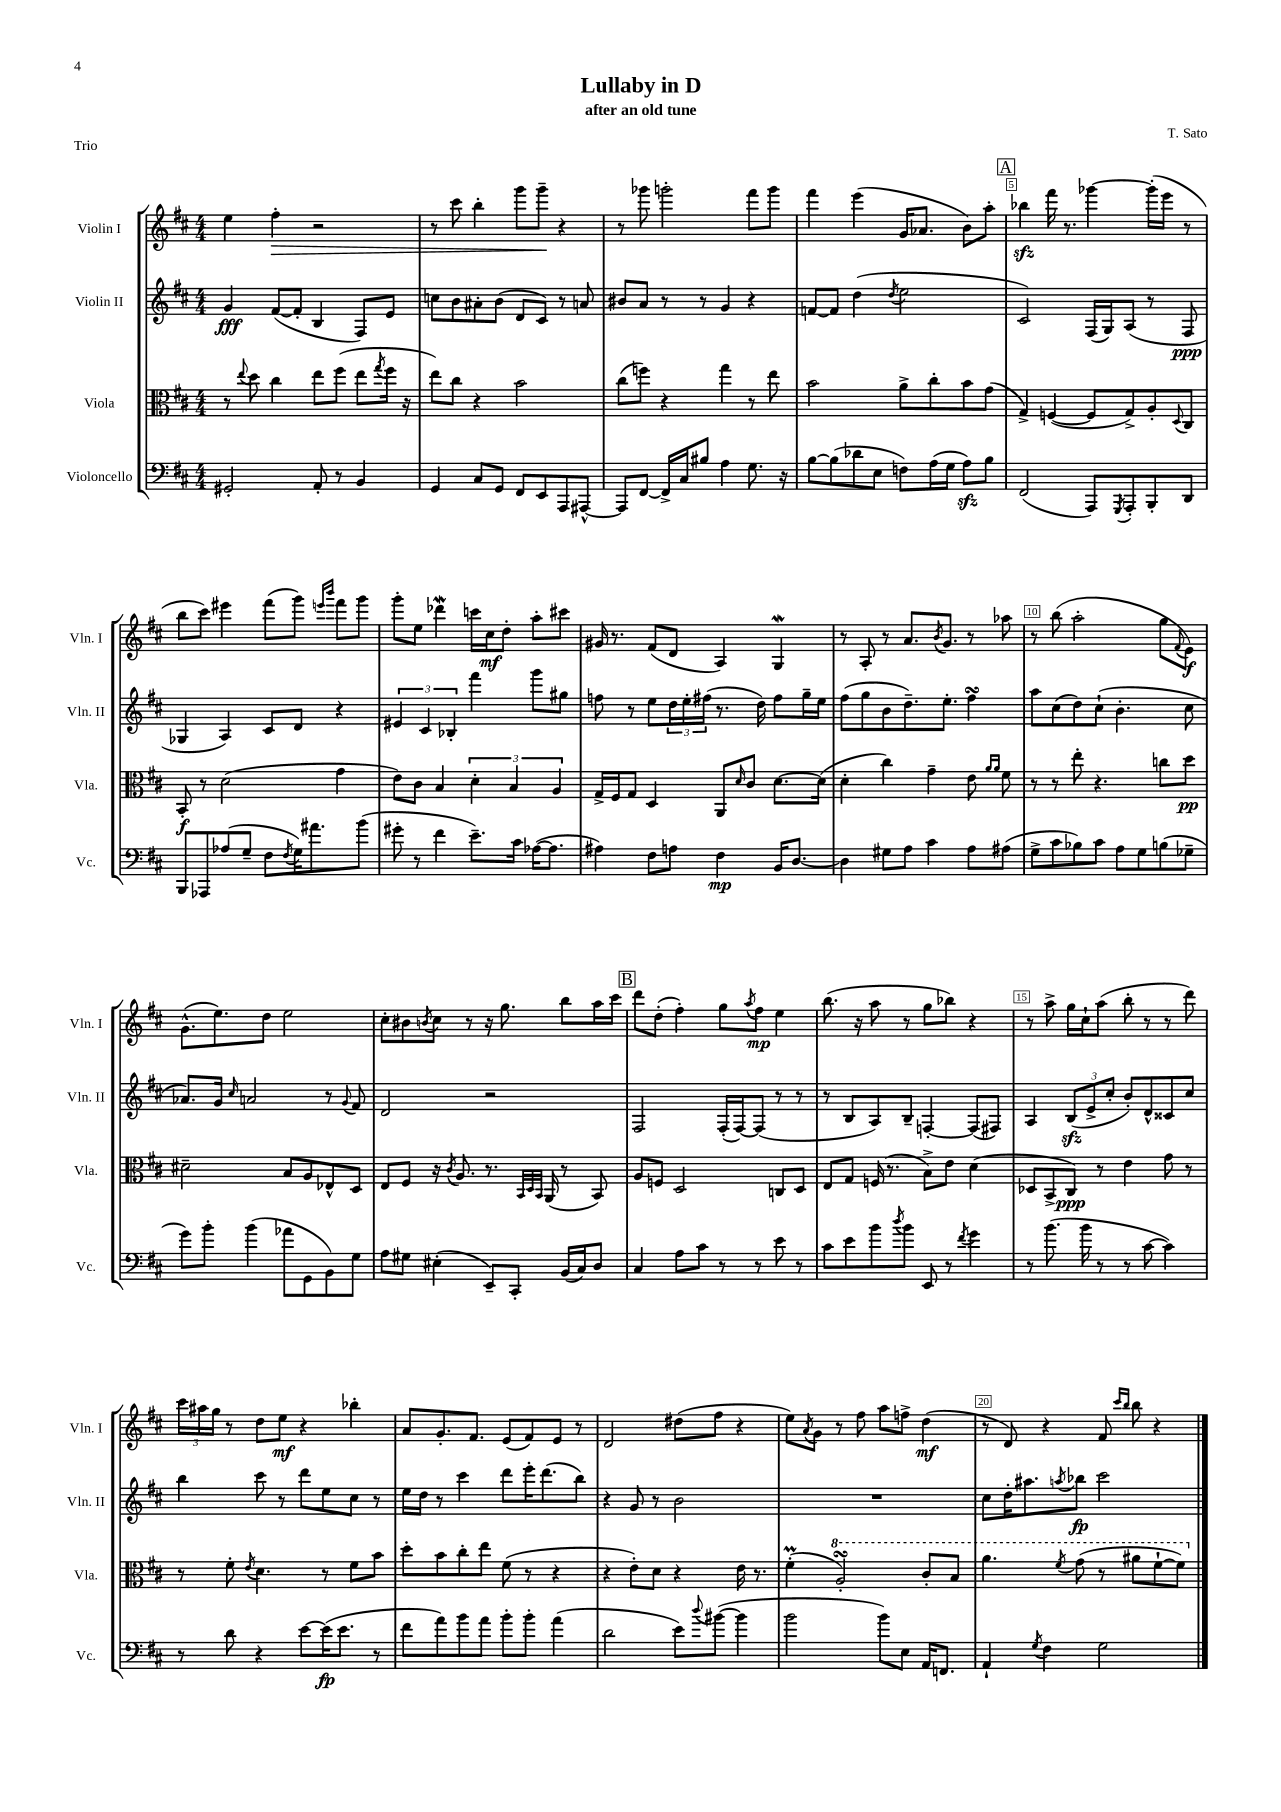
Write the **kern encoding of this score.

**kern	**kern	**kern	**kern
*staff4	*staff3	*staff2	*staff1
*clefF4	*clefC3	*clefG2	*clefG2
*k[f#c#]	*k[f#c#]	*k[f#c#]	*k[f#c#]
*M4/4	*M4/4	*M4/4	*M4/4
2GG#'/	8r	4g/	4ee\
.	8qqee/	.	.
.	8dd\	.	.
.	4cc#\	([8f#/L	4ff#'\
.	.	8f#'/]J	.
8AA'/	8ee\L	4B/	2r
8r	(8ff#\J	.	.
4BB/	8ee\L	8F#/L)	.
.	8qgg/	.	.
.	16ff#\Jk	8e/J	.
.	16r	.	.
=	=	=	=
4GG/	8ee\L)	8cc\L	8r
.	8cc#\J	8b\	8ccc#\
8C#/L	4r	8a#'\	4bb'\
8GG/J	.	(8b\J	.
8FF#/L	2b\	8d/L	8ggg\L
8EE/	.	8c#/J)	8ggg~\J
8AAA/	.	8r	4r
[8AAA#^^/J	.	8a/	.
=	=	=	=
8AAA#/]L	(8cc#\L	8b#/L	8r
[8FF#/J	8ff\J)	8a/J	8ggg-\
16FF#^/]LL	4r	8r	2ggg'\
16C#/J	.	.	.
8B#/J	.	8r	.
4A\	4gg\	4g/	.
8.G\	8r	4r	8fff#\L
.	8ee\	.	8ggg\J
16r	.	.	.
=	=	=	=
[8B\L	2b\	[8f/L	4fff#\
(8B\]	.	8f/]J	.
8d-\	.	(4dd\	(4eee\
8E\J	.	.	.
.	.	8qdd/	.
8F\L)	8a^\L	2ee\	16g/LK
.	.	.	8.a-/J
(16A\L	8cc#'\	.	.
16G\JJ	.	.	.
8A\L)	8b\	.	8b\L)
8B\J	(8g\J	.	8aa'\J
=	=	=	=
(2FF#/	4G^/)	2c#/)	4bb-\
.	([4F/	.	16fff#\
.	.	.	8.r
8AAA/L)	8F/]L	(16F#/LL	[4ggg-\
.	.	16G/J)	.
8qGGG/	.	.	.
8AAA'/	8G^/)	(8A/J	.
8BBB'/	8A'/	8r	(16ggg-'\]LL
.	.	.	16eee\JJ
.	8qqD/	.	.
8DD/J	8C#/J	8F#/	8r
=	=	=	=
8BBB/L	8BB'/	4G-/	8bb\L
8AAA-/	8r	.	8ccc#\J)
(8A-/	(2d\	4A/)	4eee#\
8G~/J	.	.	.
8F#\L	.	8c#/L	(8fff#\L
8qF#/	.	.	.
16G\K)	.	8d/J	8ggg\J)
8.a#\	.	.	.
.	.	.	16qqeee/LL
.	.	.	16qqbbb/JJ
.	4g\	4r	8fff#\L
(8b\J	.	.	8ggg\J
=	=	=	=
8g#'\	8e\L)	6e#/	8ggg'\L
8r	8c#\J	.	8ee\J
.	.	6c#/	.
4f#\	4B/	.	4ddd-\
.	.	6B-'/	.
8.e~\L)	6d'\	4fff#\	16ccc\LL
.	.	.	16cc#\J
.	.	.	8dd'\J
.	6B/	.	.
16c#\Jk	.	.	.
([16A-\LK	.	8ggg\L	8aa'\L
8.A-\]J	.	.	.
.	6A/	.	.
.	.	8gg#\J	8ccc#\J
=	=	=	=
4A#\)	16G^/LL	8ff\	16g#/
.	16F#/J	.	8.r
.	8G/J	8r	.
8F#\L	4D/	8ee\L	(8f#/L
8A\J	.	24dd\L	8d/J
.	.	24ee'\	.
.	.	(24ff#\JJ	.
4F#\	8AA/L	8.r	4A/)
.	16qqd/	.	.
.	8c#/J	.	.
.	.	16dd\)	.
16BB/LK	[8.d\L	8ff#\L	4G/
[8.D/J	.	.	.
.	.	16gg~\L	.
.	(16d\]Jk	16ee\JJ	.
=	=	=	=
4D\]	4d'\	(8ff#\L	8r
.	.	8gg\	8A'/
8G#\L	4cc#\)	8b\	8r
8A\J	.	8.dd~\)	8.a/L
4c#\	4g~\	.	.
.	.	.	8qb/
.	.	8.ee'\J	8.g/J
8A\L	8e\	4ff#\	8r
.	16qqa/LL	.	.
.	16qqa/JJ	.	.
(8A#\J	8f#\	.	8aa-\
=	=	=	=
8G^\L	8r	8aa\L	8r
8c#\	8r	(8cc#\	(8bb\
8B-\)	8ee'\	8dd\)	2aa'\
8c#\J	4.r	(8cc#`\J	.
8A\L	.	4.b'\	.
8G\	.	.	.
(8B\	8cc\L	.	8gg\L
.	.	.	8qqf#/
8G-~\J	8dd\J	8cc#\	8e\J)
=	=	=	=
8g\L)	2d#~\	8.a-/L)	(8.g^^\L
8b'\J	.	.	.
.	.	16g/Jk	8.ee\)
.	.	16qqcc#/	.
(4b\	.	2a/	.
.	.	.	8dd\J
8a-\L	8B/L	.	2ee\
8GG\	8A/	.	.
8BB\)	8E-^^/	8r	.
.	.	8qqg/	.
8G\J	8D/J	8f#/	.
=	=	=	=
8A\L	8E/L	2d/	8cc#'\L
8G#\J	8F#/J	.	8b#\
.	.	.	8qb/
(4E#'\	16r	.	8cc#\J
.	8qc#/	.	.
.	8.A/	.	.
.	.	.	8r
8EE~/L)	8.r	2r	16r
.	.	.	8.gg\
8CC#'/J	.	.	.
.	32qqBB/LLL	.	.
.	32qqD/	.	.
.	32qqBB/JJJ	.	.
.	(16AA/	.	.
(16BB/LL	8r	.	8bb\L
16C#/J)	.	.	.
8D/J	8BB/)	.	16aa\L
.	.	.	16ccc#\JJ
=	=	=	=
4C#/	8A/L	2F#/	8ddd\L
.	8F/J	.	(8dd'\J
8A\L	2D/	.	4ff#'\)
8c#\J	.	.	.
8r	.	(16F#'/LL	8gg\L
.	.	[16F#/J)	.
.	.	.	8qaa/
8r	.	(8F#/]J	8ff#\J
8e\	8C/L	8r	4ee\
8r	8D/J	8r	.
=	=	=	=
8c#\L	8E/L	8r	(8.bb\
8e\	8G/J	8B/L	.
.	.	.	16r
8b\	(16F/	8A/)	8aa\
.	8.r	.	.
8qdd/	.	.	.
8b\J	.	8B~/J	8r
8EE/	8B^\L)	[4F'/	8gg\L
8r	8e\J	.	8bb-\J)
8qf#/	.	.	.
4g\	(4d\	(8F/]L	4r
.	.	8F#/J)	.
=	=	=	=
8r	8D-/L	4A/	8r
(8.b\	8BB^/	.	8aa^\
.	8C#/J)	(12B/L	16gg\LL
16b\	.	.	16cc#`\J
.	.	12e^/	.
8r	8r	.	(8aa\J
.	.	12cc#'/J	.
8r	4e\	8b'/L)	8bb'\
[8c#\	.	8d^^/	8r
4c#\])	8g\	8c##/	8r
.	8r	8cc#/J	8ddd\)
=	=	=	=
8r	8r	4bb\	24ccc#\LL
.	.	.	24aa#\
.	.	.	24gg\JJ
8d\	8f#'\	.	8r
.	8qe/	.	.
4r	4.d\	8ccc#\	8dd\L
.	.	8r	8ee\J
[8e\L	.	8ddd\L	4r
(16e\]K	8r	8ee\	.
8.e\J	.	.	.
.	8f#\L	8cc#\J	4bb-'\
8r	8b\J	8r	.
=	=	=	=
8f#\L	8dd'\L	16ee\LL	8a/L
.	.	16dd\JJ	.
8a\)	8b\	8r	8.g'/
8b\	8cc#'\	4ccc#\	.
.	.	.	8.f#/J
8a\J	8ee\J	.	.
8b'\L	(8f#\	8ddd\L	(8e/L
8b'\J	8r	16eee'\K	8f#/)
.	.	(8.ddd\	.
(4a\	4r	.	8e/J
.	.	8bb\J)	8r
=	=	=	=
2d\	4r	4r	2d/
.	8e'\L)	8g/	.
.	8d\J	8r	.
8e\L)	4r	2b\	(8dd#\L
8qqdd/	.	.	.
([8b#\J	.	.	8ff#\J
4b#\]	16e\	.	4r
.	8.r	.	.
=	=	=	=
2b\	(4f#'\	1r	8ee\L)
.	.	.	8qa/
.	.	.	8g\J
.	2a'/)	.	8r
.	.	.	8ff#\
8b\L)	.	.	8aa\L
8E\J	.	.	8ff^\J
16AA/LK	8cc#'/L	.	(4dd\
8.FF/J	.	.	.
.	8b/J	.	.
=	=	=	=
4AA`/	4.aa\	8cc#\L	8r
.	.	16dd'\K	8d/)
.	.	8.aa#\	.
8qG/	.	.	.
4F#\	.	.	4r
.	8qff#/	8qaa/	.
.	(8gg\	8bb-\J	.
2G\	8r	2ccc#\	8f#/
.	.	.	16qqccc#/LL
.	.	.	16qqbb/JJ
.	8aa#\L	.	8bb\
.	[8ff#`\	.	4r
.	8ff#\]J)	.	.
==	==	==	==
*-	*-	*-	*-
